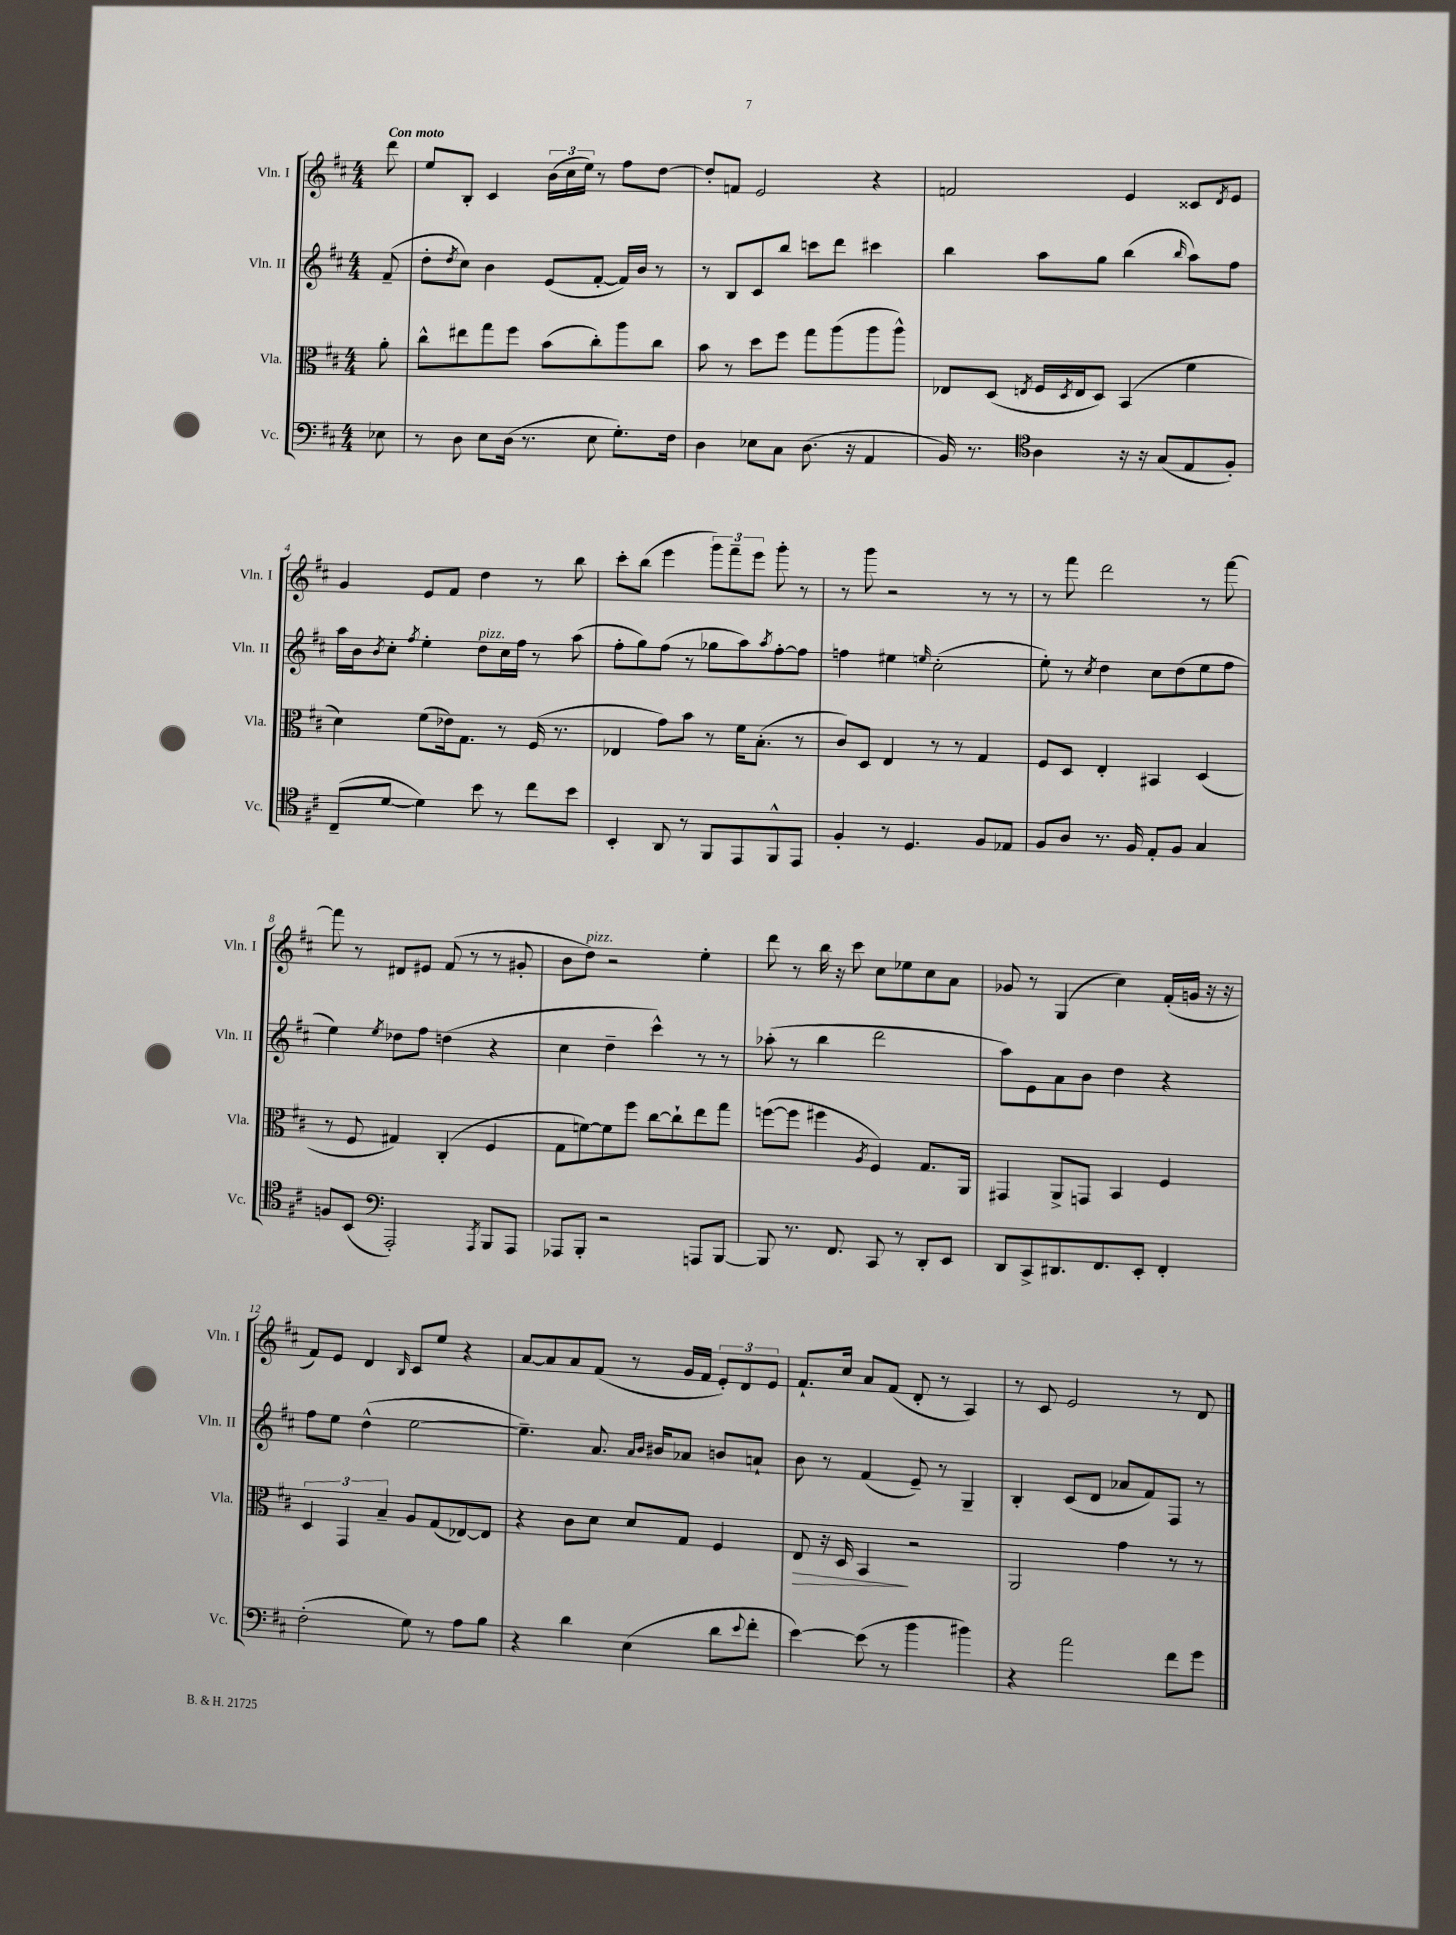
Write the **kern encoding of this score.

**kern	**kern	**dynam	**kern	**kern
*part4	*part3	*part3	*part2	*part1
*staff4	*staff3	*staff3	*staff2	*staff1
*I"Vc.	*I"Vla.	*	*I"Vln. II	*I"Vln. I
*I'Vc.	*I'Vla.	*	*I'Vln. II	*I'Vln. I
*clefF4	*clefC3	*	*clefG2	*clefG2
*k[f#c#]	*k[f#c#]	*	*k[f#c#]	*k[f#c#]
*M4/4	*M4/4	*	*M4/4	*M4/4
=	=	=	=	=
!	!	!	!	!LO:TX:a:B:t=Con moto
8E-X\	8a'\	.	(8f#~/	8ddd\
=1	=1	=1	=1	=1
8r	8cc#^^\L	.	8dd'\L	8ee/L
.	.	.	8qdd/	.
8D\	8ee#X\	.	8cc#\J)	8B'/J
8E\L	8gg\	.	4b\	4c#/
(16D\Jk	8ff#\J	.	.	.
8.r	.	.	.	.
.	(8b\L	.	(8e/L	(24b\LL
.	.	.	.	24cc#\
.	.	.	.	24ee\JJ)
8E\	8cc#'\)	.	[8f#'/J	8r
8.G'\L)	8aa\	.	16f#/LL])	8ff#\L
.	.	.	16b/JJ	.
.	8cc#\J	.	8r	[8dd\J
16F#\Jk	.	.	.	.
=2	=2	=2	=2	=2
4D\	8b\	.	8r	8dd'/L]
.	8r	.	8B/L	8fn/J
8E-X\L	8dd\L	.	8c#/	2e/
8C#\J	8ff#\J	.	8bb/J	.
(8.D\	8gg\L	.	8cccn\L	.
.	(8aa\	.	8ddd\J	.
16r	.	.	.	.
4AA/	8aa\	.	4ccc#X\	4r
.	8aa^^\J)	.	.	.
=3	=3	=3	=3	=3
16BB/)	8E-X/L	.	4bb\	2fn/
8.r	.	.	.	.
.	(8D/J	.	.	.
*clefC4	*	*	*	*
.	8qEn/	.	.	.
4A\	16F#/LL	.	8aa\L	.
.	8qD/	.	.	.
.	16E/J	.	.	.
.	8D/J)	.	8gg\J	.
16r	(4BB/	.	(4bb\	4e/
16r	.	.	.	.
(8G/L	.	.	.	.
.	.	.	16qqbb/	.
8E/	4f#\	.	8aa\L)	8c##X/L
.	.	.	.	8qd/
8F#'/J)	.	.	8ff#\J	8e/J
!!LO:LB:g=z
=4	=4	=4	=4	=4
(8C#~/L	4d\)	.	16aa\LL	4g/
.	.	.	16b\J	.
.	.	.	8qb/	.
[8d/J	.	.	8cc#'\J	.
.	.	.	8qff#/	.
4d\])	(8f#\L	.	4ee'\	8e/L
.	16e-X\k)	.	.	8f#/J
.	8.G\J	.	.	.
!	!	!	!LO:TX:a:i:t=pizz.	!
8b\	.	.	8dd\L	4dd\
8r	8r	.	16cc#\L	.
.	.	.	16ff#\JJ	.
8cc#\L	(16F#/	.	8r	8r
.	8.r	.	.	.
8b\J	.	.	(8aa\	8bb\
=5	=5	=5	=5	=5
4BB'/	4E-X/	.	8ff#'\L	8ccc#'\L
.	.	.	8gg\)	(8bb\J
8AA/	8g\L)	.	(8ff#\J	4eee\
8r	8b\J	.	8r	.
8FF#/L	8r	.	8gg-X\L	12ggg\L)
.	.	.	.	12fff#~\
8EE/	16f#\KL	.	8aa\)	.
.	.	.	.	12eee\J
.	(8.B'\J	.	.	.
.	.	.	8qaa/	.
8FF#^^/	.	.	[8ff#'\	8ggg'\
8EE/J	8r	.	8ff#\J]	8r
=6	=6	=6	=6	=6
4F#'/	8c#/L)	.	4ffn\	8r
.	8D/J	.	.	8ggg\
8r	4E/	.	4ee#X\	2r
4.D/	.	.	.	.
.	.	.	16qqeen/	.
.	8r	.	(2cc#'\	.
.	8r	.	.	.
8F#/L	4G/	.	.	8r
8E-X/J	.	.	.	8r
=7	=7	=7	=7	=7
8F#/L	8F#/L	.	8ee'\)	8r
8A/J	8D/J	.	8r	8fff#\
.	.	.	8qcc#/	.
8.r	4E'/	.	4dd\	2ddd\
16F#/	.	.	.	.
8E'/L	4BB#X/	.	8cc#\L	.
8F#/J	.	.	(8dd\	.
4G/	(4D/	.	8ee\	8r
.	.	.	8ff#\J	[8fff#\
!!LO:LB:g=z
=8	=8	=8	=8	=8
8Fn/L	8r	.	4ee\)	8fff#\]
(8BB/J	8F#/	.	.	8r
*clefF4	*	*	*	*
.	.	.	8qee/	.
2AAA'/)	4G#X/)	.	8dd-X\L	8d#X/L
.	.	.	8ff#\J	8e#X/J
.	(4C#'/	.	(4ddn\	(8f#/
.	.	.	.	8r
8qAAA/	.	.	.	.
8BBB/L	4F#/	.	4r	8r
8AAA/J	.	.	.	8g#X'/
=9	=9	=9	=9	=9
8AAA-X/L	8G\L	.	4cc#\	8b\L
!	!	!	!	!LO:TX:a:i:t=pizz.
8BBB'/J	[8fn\)	.	.	8dd\J)
2r	8f\]	.	4dd~\	2r
.	8ff#\J	.	.	.
.	[8cc#\L	.	4ccc#^^\)	.
.	8cc#`\]	.	.	.
8AAAn/L	8ee\	.	8r	4ee'\
[8BBB/J	8gg\J	.	8r	.
=10	=10	=10	=10	=10
8BBB/]	([8ffn\L	.	(8aa-X'\	8ddd\
8.r	8ff\J]	.	8r	8r
.	4ff#X\	.	4bb\	16bb\
8.FF#/	.	.	.	16r
.	.	.	.	8ccc#\
.	8qA/	.	.	.
8CC#/	4F#/)	.	2ddd\	8cc#\L
8r	.	.	.	8ee-X\
8DD'/L	8.G/L	.	.	8cc#\
8EE/J	.	.	.	8a\J
.	16AA/Jk	.	.	.
=11	=11	=11	=11	=11
8DD/L	4GG#X/	.	8aa\L)	8g-X/
8CC#^/	.	.	8e\	8r
8.DD#X/	8AA^/L	.	8a\	(4G/
.	8GGn/J	.	8b\J	.
8.FF#/	.	.	.	.
.	4BB/	.	4dd\	4cc#\)
8EE'/J	.	.	.	.
4FF#'/	4F#/	.	4r	(16f#'/LL
.	.	.	.	16gn/JJ
.	.	.	.	16r
.	.	.	.	16r
!!LO:LB:g=z
=12	=12	=12	=12	=12
(2F#'\	6D/	.	8ff#\L	8f#/L)
.	.	.	8ee\J	8e/J
.	6GG/	.	.	.
.	.	.	(4dd^^\	4d/
.	6B~/	.	.	.
.	.	.	.	16qqB/
8G\)	8A/L	.	[2ee\	8c#/L
8r	(8G/	.	.	8ee/J
8A\L	[8E-X/)	.	.	4r
8B\J	8E-/J]	.	.	.
=13	=13	=13	=13	=13
4r	4r	.	4.ee~\])	[8a/L
.	.	.	.	8a/]
4d\	8c#\L	.	.	8a/
.	8d\J	.	8.a/	(8f#/J
(4E\	8d/L	.	.	8r
.	.	.	16qqa/LL	.
.	.	.	16qqb/JJ	.
.	.	.	16b#X/KL	.
.	8G/J	.	8a-X/J	16g/LL
.	.	.	.	16f#/JJ
8d\L	4F#/	.	8bn/L	12e'/L)
.	.	.	.	12d/
8qqe/	.	.	.	.
8f#'\J	.	.	8an`/J	.
.	.	.	.	12e/J
=14	=14	=14	=14	=14
!	!	!LO:HP:b	!	!
[4e\)	8E/	>	8b\	8.f#`/L
.	16r	.	8r	.
.	16D/	.	.	16cc#/Jk
(8e\]	4BB/	.	(4f#/	8a/L
8r	.	.	.	(8f#/J
4b\	2r	]	8e~/)	8d'/
.	.	.	8r	8r
4b#X\)	.	.	4G~/	4A/)
=15	=15	=15	=15	=15
4r	2AA/	.	4B'/	8r
.	.	.	.	8c#/
2a\	.	.	(8c#/L	2e/
.	.	.	8d/J	.
.	4g\	.	8a-X/L	.
.	.	.	8f#/)	.
8f#\L	8r	.	8F#/J	8r
8g\J	8r	.	8r	8d/
==	==	==	==	==
*-	*-	*-	*-	*-
